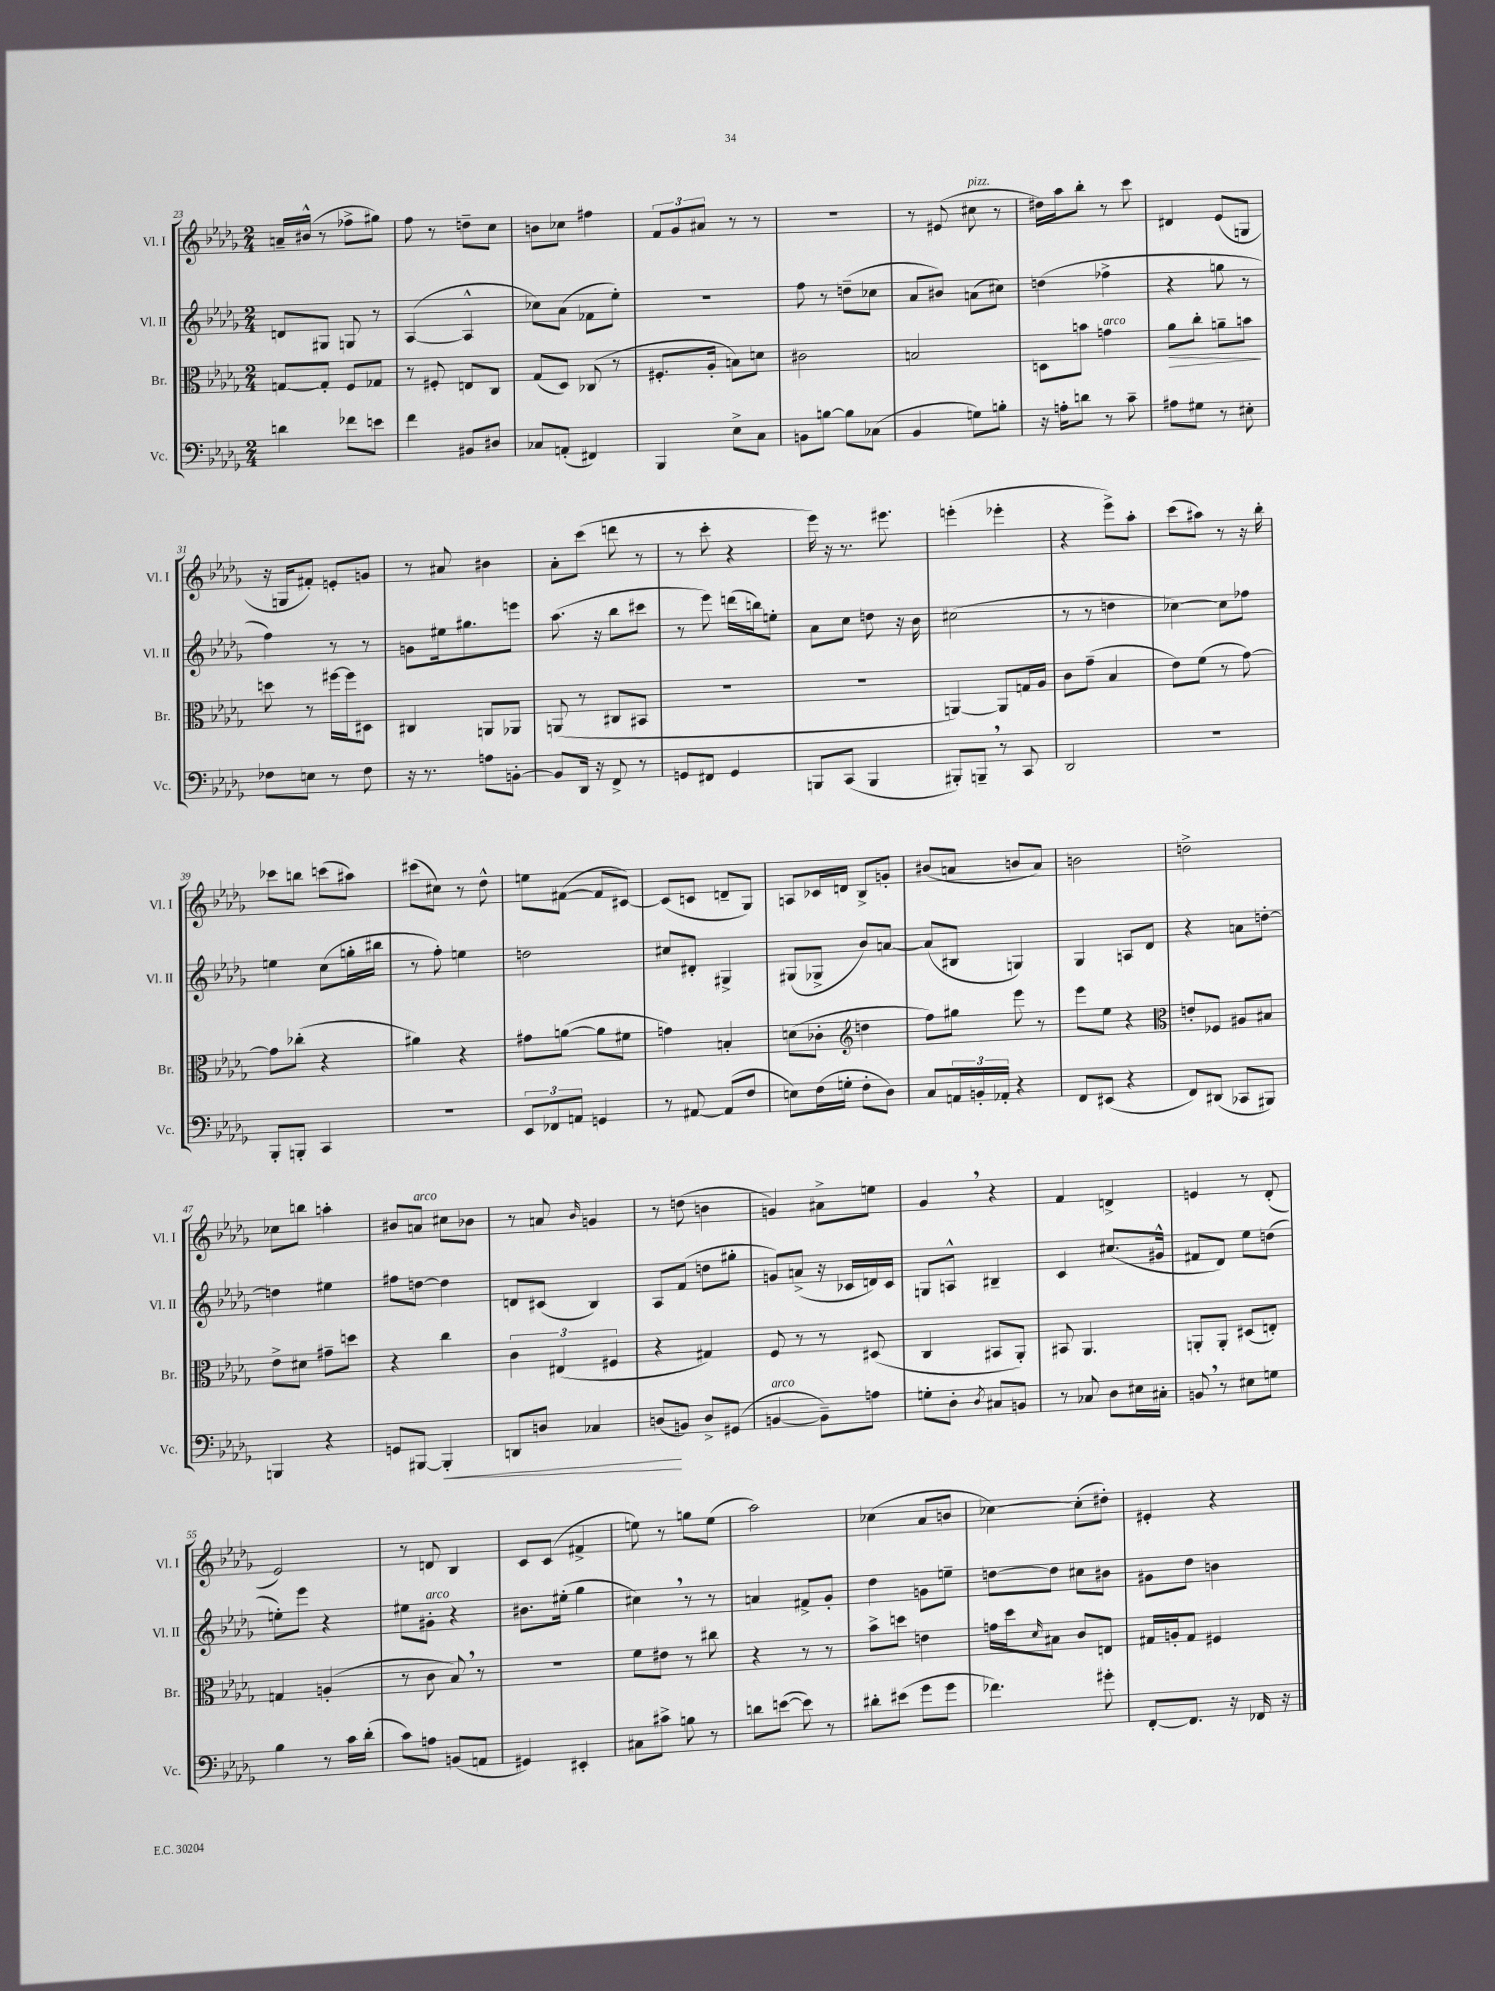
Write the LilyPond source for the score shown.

<<
\new StaffGroup <<
\new Staff = "s0" \with { instrumentName = "Vl. I" shortInstrumentName = "Vl. I" } {
    \clef treble \key des \major \numericTimeSignature \time 2/4
    a'16-- bis'16-^( r8 fes''8-> gis''8) |
    f''8 r8 d''8-- c''8 |
    b'8 ces''8 fis''4 |
    \tuplet 3/2 { f'8 ges'8 ais'8 } r8 r8 |
    r2 |
    r8 eis'8( cis''8^\markup { \italic "pizz." } r8 |
    dis''16) aes''16 bes''8-. r8 c'''8 |
    dis'4 ees'8( g8 |
    r16 g16 fis'8-.) e'8-. g'8 |
    r8 ais'8 bis'4 |
    aes'8-. c'''8( d'''8 r8 |
    r8 c'''8-. r4 |
    ees'''16) r16 r8. eis'''8. |
    e'''4-.( ees'''4-. |
    r4 ees'''8->) aes''8-. |
    c'''8( ais''8) r8 r16 bes''16-. |
    ces'''8 b''8 c'''8( ais''8) |
    cis'''8( cis''8) r8 des''8-^ |
    e''8 fis'8~( fis'8 cis'8~) |
    cis'8( c'8 d'8-- ges8) |
    a8 ces'16 d'16 bes8-> g'8-. |
    bis'8( a'8 b'8 a'8) |
    b'2 |
    d''2-> |
    ces''8 b''8 a''4-. |
    bis'8 a'8^\markup { \italic "arco" } cis''8 bes'8 |
    r8 a'8 \grace { bes'16 } g'4 |
    r8 d''8( b'4 |
    g'4) ais'8-> e''8 |
    ges'4 \breathe r4 |
    f'4 d'4-> |
    e'4 r8 des'8-.( |
    ees'2) |
    r8 d'8 bes4 |
    c'8 c'8( fis'4-> |
    e''8) r8 g''8 e''8( |
    aes''2) |
    ces''4( aes'8 b'8 |
    ces''4~) ces''8-.( dis''8-.) |
    eis'4-. r4 \bar "|." |
}
\new Staff = "s1" \with { instrumentName = "Vl. II" shortInstrumentName = "Vl. II" } {
    \clef treble \key des \major \numericTimeSignature \time 2/4
    d'8 gis8 g8 r8 |
    aes4~( aes4-^ |
    ces''8) aes'8( fes'8 ees''8-.) |
    r2 |
    f''8 r8 d''8--( ces''8 |
    aes'8 bis'8) a'8( cis''8) |
    d''4( fes''4-> |
    r4 g''8 r8 |
    f''4) r8 r8 |
    g'8 eis''16 gis''8. e'''8 |
    aes''8.( r16 bes''8 cis'''8 |
    r8 ees'''8) d'''16( b''16) e''8-. |
    aes'8 c''8 d''8 r16 bes'16 |
    cis''2( |
    r8 r8 d''4 |
    ces''4~) ces''8 fes''8 |
    e''4 c''8( g''16-. bis''16 |
    r8 f''8-.) e''4 |
    d''2 |
    cis''8 dis'8-. gis4-> |
    gis8( ges8-> bes'8) a'8~ |
    a'8( bis8 g4) |
    ges4 a8 des'8 |
    r4 a'8 d''8~-. |
    d''4 eis''4 |
    fis''8 d''8~ d''4 |
    d'8 cis'8( bes4) |
    aes8 f'8( d''8 gis''8-. |
    g'8) a'8->( r16 ces'16 d'16) ces'16 |
    g8 a8-^ bis4-- |
    c'4 cis''8.( gis'16-^ |
    fis'8 des'8) ees''8 d''8( |
    e''8-.) ees'''8 r4 |
    eis''8 gis'8-.^\markup { \italic "arco" } r4 |
    bis'8. eis''16-.( ges''4 |
    cis''4) \breathe r8 r8 |
    a'4 fis'8-> ges'8-. |
    des''4 g'8 e''8-- |
    d''8~ d''8 cis''8 bis'8 |
    gis'8 des''8 b'4 \bar "|." |
}
\new Staff = "s2" \with { instrumentName = "Br." shortInstrumentName = "Br." } {
    \clef alto \key des \major \numericTimeSignature \time 2/4
    g8~ g8-. f8 ges8 |
    r8 fis8-. e8 c8 |
    ges8( des8) ces8( r8 |
    fis8.-. aes16-. b8) d'8 |
    cis'2 |
    b2 |
    d8 b'8 g'4^\markup { \italic "arco" } |
    aes'8\> c''8-. a'8-- b'8\! |
    d''8 r8 fis''16~ fis''16 dis8 |
    cis4 a,8 aes,8 |
    a,8( r8 cis8 bis,8 |
    r2 |
    r2 |
    a,4~) a,8 g16 aes16 |
    c'8 ges'8--( bes4 |
    ees'8) f'8( r8 ges'8~) |
    ges'8 ces''8-.( r4 |
    ais'4) r4 |
    gis'8 a'8~( a'8 fis'8 |
    g'4) b4-. |
    d'8( ces'8-. \clef treble d''4 |
    f''8) gis''8 ees'''8 r8 |
    ees'''8 ees''8 r4 |
    \clef alto e'8-. fes8 ais8 bis8 |
    ees'8-> dis'8 gis'8-- d''8 |
    r4 c''4 |
    \tuplet 3/2 { c'4 eis4( fis4 } |
    r4 gis4) |
    f8 r8 r8 dis8( |
    c4 bis,8 aes,8-.) |
    bis,8 aes,4. |
    a,8-. a,8-. dis8( e8-.) |
    g4 a4-.( |
    r8 c'8 bes8) \breathe r8 |
    r2 |
    f'8 eis'8 r8 cis''8 |
    r4 r8 r8 |
    bes'8-> d''8 e'4 |
    g'16 des''16 \grace { des'16 } bis8 c'8 e8 |
    gis16 a16-. gis8 fis4 \bar "|." |
}
\new Staff = "s3" \with { instrumentName = "Vc." shortInstrumentName = "Vc." } {
    \clef bass \key des \major \numericTimeSignature \time 2/4
    d'4 fes'8 e'8 |
    f'4 bis,8 dis8 |
    ces8 a,8-.( fis,4) |
    bes,,4 ees8-> c8 |
    b,8 b8~ b8 ces8( |
    bes,4 g8) b8-. |
    r16 a16-. d'8 r8 c'8-- |
    ais8 gis8 r8 eis8-. |
    fes8 e8 r8 fes8 |
    r16 r8. a8 b,8~-. |
    b,8 des,16 r16 f,8-> r8 |
    g,8 fis,8 g,4 |
    b,,8 c,8( b,,4 |
    bis,,8-.) b,,8-- \breathe r8 c,8 |
    des,2 |
    r2 |
    bes,,8-. b,,8-. c,4 |
    r2 |
    \tuplet 3/2 { ees,8 fes,8 a,8 } g,4 |
    r8 ais,8~ ais,8( f8 |
    e8) f16( g16-. f8-. des8) |
    c8 \tuplet 3/2 { a,16 b,16-. aes,16-. } r4 |
    f,8 eis,8( r4 |
    f,8) dis,8( ces,8 bis,,8) |
    b,,4 r4 |
    g,8 bis,,8~ bis,,4-.\< |
    d,8 d8 ces4 |
    d8\!( b,8) d8-> gis,8( |
    b,4~^\markup { \italic "arco" } b,8--) a8 |
    g8-. des8-. \acciaccatura { des8 } cis8 b,8 |
    r8 ces8 des8 eis16 cis16-. |
    b,8 \breathe r8 eis8 g8 |
    bes4 r8 c'16 des'16-.( |
    c'8) a8 b,8( a,8 |
    gis,4) eis,4-. |
    cis8 cis'8-> b8 r8 |
    d'8 e'8~( e'8) r8 |
    dis'8-. eis'8( ges'8 ges'8 |
    fes'4.) gis'8-. |
    f,8~-. f,8. r16 fes,16 r16 \bar "|." |
}
>>
>>
\layout { \context { \Score currentBarNumber = #23 } }
